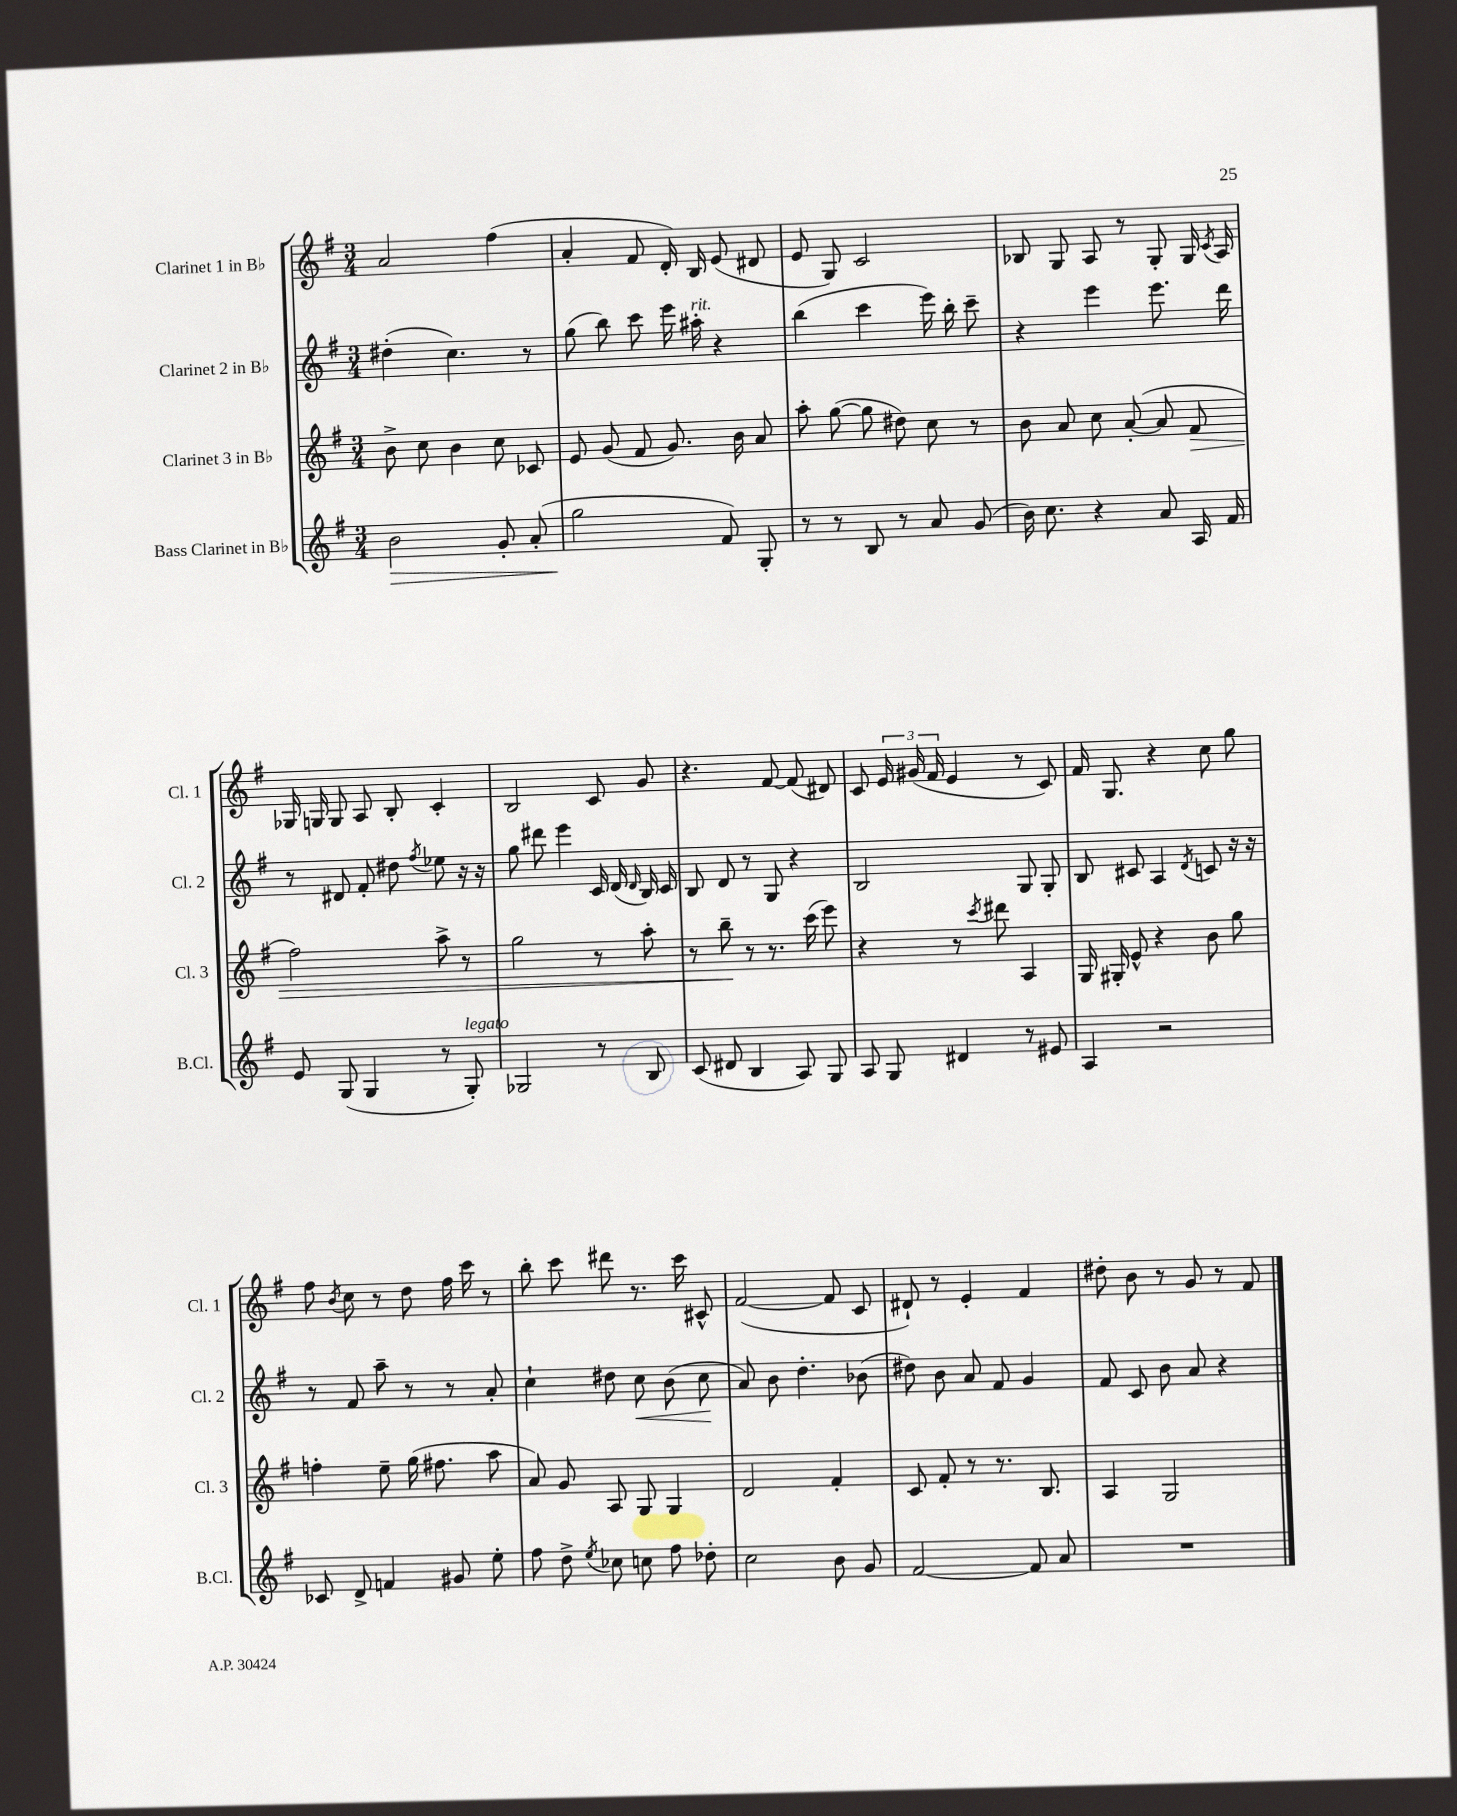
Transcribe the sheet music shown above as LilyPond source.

<<
\new StaffGroup <<
\new Staff = "s0" \with { instrumentName = "Clarinet 1 in Bb" shortInstrumentName = "Cl. 1" } {
    \clef treble \key g \major \numericTimeSignature \time 3/4
    \autoBeamOff a'2 fis''4( |
    a'4-. fis'8 d'16-.) b16 e'8( dis'8 |
    e'8 g8) c'2 |
    bes8 g8 a8 r8 g8-. g16 \acciaccatura { c'8 } a16 |
    ges16 g16 g8 a8 b8-. c'4-. |
    b2 c'8 g'8 |
    r4. fis'8~ fis'8( dis'8) |
    c'8 \tuplet 3/2 { e'16 gis'16( fis'16 } e'4 r8 c'8) |
    fis'16 g8. r4 c''8 g''8 |
    fis''8 \acciaccatura { b'8 } c''8 r8 d''8 fis''16 c'''16 r8 |
    b''8-. c'''8 dis'''8 r8. c'''16 cis'8-^ |
    fis'2~( fis'8 c'8 |
    dis'8-!) r8 e'4-. fis'4 |
    dis''8-. b'8 r8 g'8 r8 fis'8 \bar "|." |
}
\new Staff = "s1" \with { instrumentName = "Clarinet 2 in Bb" shortInstrumentName = "Cl. 2" } {
    \clef treble \key g \major \numericTimeSignature \time 3/4
    \autoBeamOff dis''4-.( c''4.) r8 |
    g''8( b''8) c'''8 e'''16 ais''16-.^\markup { \italic "rit." } r4 |
    b''4( c'''4 e'''16) b''16-. c'''8-- |
    r4 e'''4 e'''8. d'''16 |
    r8 dis'8 fis'8-. dis''8 \acciaccatura { fis''8 } ees''8 r16 r16 |
    g''8 dis'''8 e'''4 c'16 d'16( \grace { d'16 } b16) c'16 |
    b8 d'8 r8 g8 r4 |
    b2 g8 g8-. |
    b8 cis'8 a4 \acciaccatura { d'8 } c'8 r16 r16 |
    r8 fis'8 a''8-- r8 r8 a'8-. |
    c''4-! dis''8 c''8\< b'8( c''8\! |
    a'8) b'8 d''4.-. bes'8( |
    dis''8) b'8 a'8 fis'8 g'4 |
    fis'8 c'8 b'8 a'8 r4 \bar "|." |
}
\new Staff = "s2" \with { instrumentName = "Clarinet 3 in Bb" shortInstrumentName = "Cl. 3" } {
    \clef treble \key g \major \numericTimeSignature \time 3/4
    \autoBeamOff b'8-> c''8 b'4 c''8 ces'8 |
    e'8 g'8( fis'8 g'8.) b'16 a'8 |
    a''8-. g''8~( g''8 dis''8) c''8 r8 |
    b'8 a'8 c''8 a'8~-.( a'8 fis'8\> |
    fis''2) a''8-> r8 |
    g''2 r8 a''8-. |
    r8 b''8--\! r8 r8. c'''16( e'''8) |
    r4 r8 \acciaccatura { c'''8 } dis'''8 a4 |
    g16 gis16-. e'8-^ r4 b'8 g''8 |
    f''4-. e''8-- g''16( fis''8. a''8 |
    a'8) g'8 a8 g8 g4 |
    d'2 fis'4-. |
    c'8 fis'8-. r8 r8. b8. |
    a4 g2 \bar "|." |
}
\new Staff = "s3" \with { instrumentName = "Bass Clarinet in Bb" shortInstrumentName = "B.Cl." } {
    \clef treble \key g \major \numericTimeSignature \time 3/4
    \autoBeamOff b'2\> g'8-. a'8-.( |
    g''2\! fis'8) g8-. |
    r8 r8 b8 r8 a'8 g'8( |
    b'16) c''8. r4 a'8 a16 fis'16 |
    e'8 g8( g4 r8 g8-.^\markup { \italic "legato" }) |
    ges2 r8 b8 |
    c'8( dis'8 b4 a8) g8 |
    a8 g8 dis'4 r8 eis'8 |
    a4 r2 |
    ces'8 d'8-> f'4 gis'8 e''8-. |
    fis''8 d''8-> \acciaccatura { e''8 } ces''8 c''8 fis''8 des''8-. |
    c''2 b'8 g'8 |
    fis'2~ fis'8 a'8 |
    R2. \bar "|." |
}
>>
>>
\layout { \context { \Score \remove "Bar_number_engraver" } }
